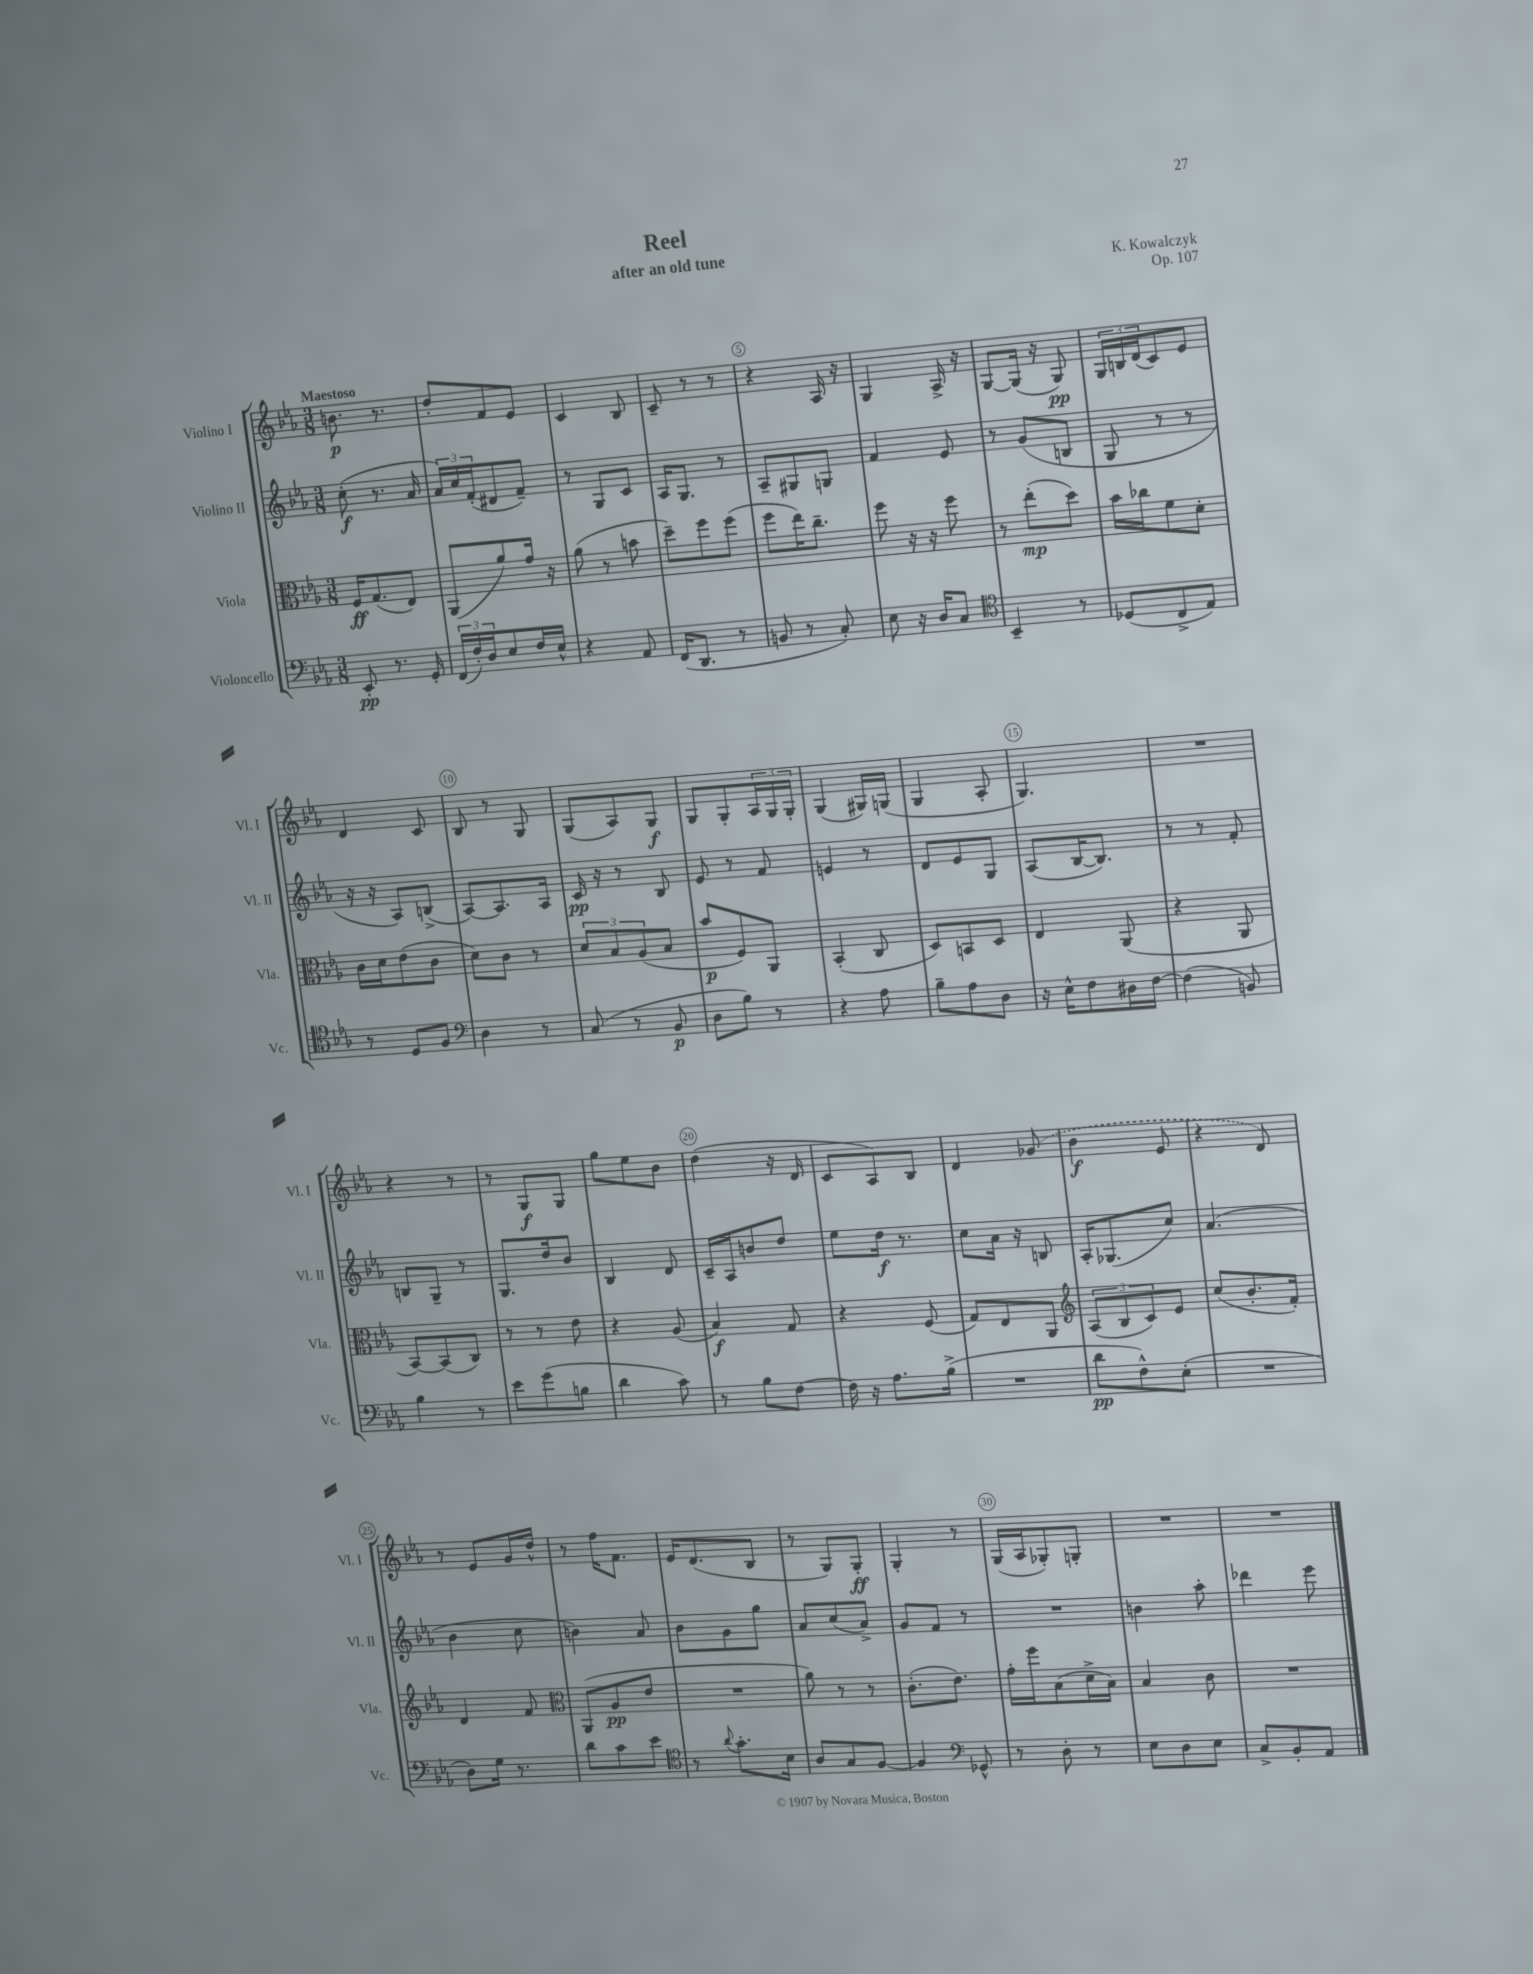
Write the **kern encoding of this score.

**kern	**dynam	**kern	**dynam	**kern	**dynam	**kern	**dynam
*part4	*part4	*part3	*part3	*part2	*part2	*part1	*part1
*staff4	*staff4	*staff3	*staff3	*staff2	*staff2	*staff1	*staff1
*I"Violoncello	*	*I"Viola	*	*I"Violino II	*	*I"Violino I	*
*I'Vc.	*	*I'Vla.	*	*I'Vl. II	*	*I'Vl. I	*
*clefF4	*	*clefC3	*	*clefG2	*	*clefG2	*
*k[b-e-a-]	*	*k[b-e-a-]	*	*k[b-e-a-]	*	*k[b-e-a-]	*
*M3/8	*	*M3/8	*	*M3/8	*	*M3/8	*
=1	=1	=1	=1	=1	=1	=1	=1
!	!	!	!	!	!	!LO:TX:a:B:t=Maestoso	!
8EE-'/	pp	16F/KL	ff	(8cc'\	f	8.bn\	p
.	.	(8.G/	.	.	.	.	.
8.r	.	.	.	8.r	.	.	.
.	.	.	.	.	.	8.r	.
.	.	8E-/J)	.	.	.	.	.
16GG'/	.	.	.	16a-/	.	.	.
=2	=2	=2	=2	=2	=2	=2	=2
(24FF/LL	.	(8AA-/L	.	24a-/LL)	.	8dd'/L	.
24F'/)	.	.	.	24cc/	.	.	.
24D/J	.	.	.	(24f'/J	.	.	.
8E-/	.	8a-/)	.	8d#X/	.	8f/	.
16F/L	.	16g/Jk	.	8f~/J)	.	8e-/J	.
16E-^^/JJ	.	16r	.	.	.	.	.
=3	=3	=3	=3	=3	=3	=3	=3
4r	.	(8a-\	.	8r	.	4c/	.
.	.	8r	.	8G/L	.	.	.
8AA-/	.	8bn\	.	8c/J	.	8B-/	.
=4	=4	=4	=4	=4	=4	=4	=4
(16FF/KL	.	8dd~\L)	.	16A-/KL	.	8c~/	.
8.DD/J	.	.	.	8.G/J	.	.	.
.	.	8ff\	.	.	.	8r	.
8r	.	(8ff\J	.	8r	.	8r	.
=5	=5	=5	=5	=5	=5	=5	=5
8BBn/	.	8ff\L	.	8A-~/L	.	4r	.
8r	.	16ee-\K)	.	8G#X/	.	.	.
.	.	8.cc~\J	.	.	.	.	.
8C'/)	.	.	.	8Gn/J	.	16A-/	.
.	.	.	.	.	.	16r	.
=6	=6	=6	=6	=6	=6	=6	=6
8E-\	.	8ff\	.	4f/	.	4G/	.
16r	.	16r	.	.	.	.	.
16D/KL	.	16r	.	.	.	.	.
8C/J	.	8ff\	.	8e-/	.	16A-^/	.
.	.	.	.	.	.	16r	.
=7	=7	=7	=7	=7	=7	=7	=7
*clefC4	*	*	*	*	*	*	*
4BB-~/	.	8r	.	8r	.	[8G/L	.
.	.	(8ee-'\L	mp	(8g/L	.	(16G/Jk]	.
.	.	.	.	.	.	16r	.
8r	.	8dd\J)	.	8Bn/J	.	8G/)	pp
=8	=8	=8	=8	=8	=8	=8	=8
(8D-X/L	.	16b-\LL	.	8G/	.	24G/LL	.
.	.	.	.	.	.	24Bn/	.
.	.	16cc-X\J	.	.	.	.	.
.	.	.	.	.	.	(24d/J	.
8C^/	.	8f\	.	8r	.	8c/)	.
8E-/J)	.	8d'\J	.	8r	.	8e-/J	.
!!LO:LB:g=z
=9	=9	=9	=9	=9	=9	=9	=9
8r	.	16c\LL	.	16r	.	4d/	.
.	.	16d\J	.	16r	.	.	.
8D/L	.	(8e-\	.	8A-/L)	.	.	.
8F/J	.	8c\J	.	(8Bn^/J	.	8c/	.
=10	=10	=10	=10	=10	=10	=10	=10
*clefF4	*	*	*	*	*	*	*
4D\	.	8d\L)	.	[8A-/L)	.	8B-/	.
.	.	8c\J	.	8.A-/]	.	8r	.
8r	.	8r	.	.	.	8G/	.
.	.	.	.	16A-/Jk	.	.	.
=11	=11	=11	=11	=11	=11	=11	=11
(8C/	.	12d/L	.	16c/	pp	(8G/L	.
.	.	.	.	16r	.	.	.
.	.	12B-/	.	.	.	.	.
8r	.	.	.	8r	.	8A-/)	.
.	.	(12A-/	.	.	.	.	.
8BB-/	p	8B-/J	.	8B-/	.	8G/J	f
=12	=12	=12	=12	=12	=12	=12	=12
8D\L	.	8b-/L	p	8e-/	.	8G/L	.
8B-\J)	.	8F/)	.	8r	.	8G'/	.
8r	.	8AA-/J	.	8f/	.	24A-/L	.
.	.	.	.	.	.	24G/	.
.	.	.	.	.	.	24G'/JJ	.
=13	=13	=13	=13	=13	=13	=13	=13
4r	.	(4BB-'/	.	4en/	.	(4G/	.
8A-\	.	8C/	.	8r	.	16G#X/LL)	.
.	.	.	.	.	.	(16Gn/JJ	.
=14	=14	=14	=14	=14	=14	=14	=14
8B-~\L	.	8D/L)	.	8d/L	.	4G/	.
8A-\	.	8BBn/	.	8e-/	.	.	.
8D\J	.	8D/J	.	8G/J	.	8A-'/	.
=15	=15	=15	=15	=15	=15	=15	=15
16r	.	4E-/	.	(8A-/L	.	4.G/)	.
16E-^^\KL	.	.	.	.	.	.	.
8F\	.	.	.	[16B-/K	.	.	.
.	.	.	.	8.B-/J])	.	.	.
16D#X\L	.	(8AA-/	.	.	.	.	.
[16F\JJ	.	.	.	.	.	.	.
=16	=16	=16	=16	=16	=16	=16	=16
(4F\]	.	4r	.	8r	.	4.r	.
.	.	.	.	8r	.	.	.
8BBn/)	.	8AA-/	.	8f'/	.	.	.
!!LO:LB:g=z
=17	=17	=17	=17	=17	=17	=17	=17
4B-\	.	[8BB-/L)	.	8Bn/L	.	4r	.
.	.	(8BB-/]	.	8G~/J	.	.	.
8r	.	8C/J)	.	8r	.	8r	.
=18	=18	=18	=18	=18	=18	=18	=18
8e-\L	.	8r	.	8.G/L	.	8r	.
(8g\	.	8r	.	.	.	8G/L	f
.	.	.	.	16dd/k	.	.	.
8Bn\J	.	8e-\	.	8b-/J	.	8G/J	.
=19	=19	=19	=19	=19	=19	=19	=19
4d\	.	4r	.	4B-/	.	8gg\L	.
.	.	.	.	.	.	8ee-\	.
8c\)	.	(8A-/	.	8d/	.	8b-\J	.
=20	=20	=20	=20	=20	=20	=20	=20
8r	.	4B-/)	f	16c~/LL	.	(4dd\	.
.	.	.	.	16A-/J	.	.	.
8B-\L	.	.	.	8bn/	.	.	.
[8F\J	.	8G/	.	8dd/J	.	16r	.
.	.	.	.	.	.	16d/	.
=21	=21	=21	=21	=21	=21	=21	=21
16F\]	.	4r	.	8ee-\L	.	8c/L	.
16r	.	.	.	.	.	.	.
8.A-\L	.	.	.	16dd\Jk	f	8A-/)	.
.	.	.	.	8.r	.	.	.
.	.	(8F/	.	.	.	8B-/J	.
(16B-^\Jk	.	.	.	.	.	.	.
=22	=22	=22	=22	=22	=22	=22	=22
4.r	.	8G/L)	.	8cc\L	.	4d/	.
.	.	8E-/	.	16a-\Jk	.	.	.
.	.	.	.	16r	.	.	.
.	.	8AA-/J	.	8Bn/	.	(8g-X/	.
=23	=23	=23	=23	=23	=23	=23	=23
*	*	*clefG2	*	*	*	*	*
8d\L	pp	(12A-/L	.	16A-'/KL	.	4b-\	f
.	.	.	.	(8.G-X/	.	.	.
.	.	12B-/	.	.	.	.	.
8F^^\)	.	.	.	.	.	.	.
.	.	12c/)	.	.	.	.	.
(8E-'\J	.	8e-/J	.	8cc/J)	.	8e-/	.
=24	=24	=24	=24	=24	=24	=24	=24
4.r	.	(8cc/L	.	(4.a-/	.	4r	.
.	.	8.b-'/	.	.	.	.	.
.	.	.	.	.	.	8d/)	.
.	.	16f'/Jk)	.	.	.	.	.
!!LO:LB:g=z
=25	=25	=25	=25	=25	=25	=25	=25
8D\L)	.	4d/	.	4b-\	.	8r	.
16G\Jk	.	.	.	.	.	8e-/L	.
8.r	.	.	.	.	.	.	.
.	.	8f/	.	8cc\	.	16g/L	.
.	.	.	.	.	.	16dd^^/JJ	.
=26	=26	=26	=26	=26	=26	=26	=26
*	*	*clefC3	*	*	*	*	*
8d\L	.	(8AA-/L	.	4bn\)	.	8r	.
8c\	.	8A-/	pp	.	.	16ff\KL	.
.	.	.	.	.	.	8.f\J	.
8e-\J	.	8e-/J	.	8a-/	.	.	.
=27	=27	=27	=27	=27	=27	=27	=27
*clefC4	*	*	*	*	*	*	*
8r	.	4.r	.	8b-\L	.	16e-/KL	.
.	.	.	.	.	.	(8.d/	.
8qqa-/	.	.	.	.	.	.	.
8.g'\L	.	.	.	8g\	.	.	.
.	.	.	.	8gg\J	.	8B-/J	.
16B-\Jk	.	.	.	.	.	.	.
=28	=28	=28	=28	=28	=28	=28	=28
8A-/L	.	8a-\)	.	8a-/L	.	8r	.
8G/	.	8r	.	(8cc/	.	8G/L)	.
[8F/J	.	8r	.	8a-^/J)	.	8G'/J	ff
=29	=29	=29	=29	=29	=29	=29	=29
4F/]	.	(8.c'\L	.	8g/L	.	4G'/	.
.	.	.	.	8f/J	.	.	.
.	.	8.e-\J)	.	.	.	.	.
*clefF4	*	*	*	*	*	*	*
8GG-X^^/	.	.	.	8r	.	8r	.
=30	=30	=30	=30	=30	=30	=30	=30
8r	.	16g'\LL	.	4.r	.	(16G/LL	.
.	.	16ff\J	.	.	.	16A-/J	.
8D'\	.	(8B-\	.	.	.	8G-X'/)	.
8r	.	16d^\L	.	.	.	8Gn'/J	.
.	.	16B-\JJ)	.	.	.	.	.
=31	=31	=31	=31	=31	=31	=31	=31
8E-\L	.	4B-/	.	4bn\	.	4.r	.
8D\	.	.	.	.	.	.	.
8E-\J	.	8c\	.	8aa-'\	.	.	.
=32	=32	=32	=32	=32	=32	=32	=32
8C^/L	.	4.r	.	4ddd-X\	.	4.r	.
8BB-'/	.	.	.	.	.	.	.
8AA-/J	.	.	.	8eee-\	.	.	.
==	==	==	==	==	==	==	==
*-	*-	*-	*-	*-	*-	*-	*-
